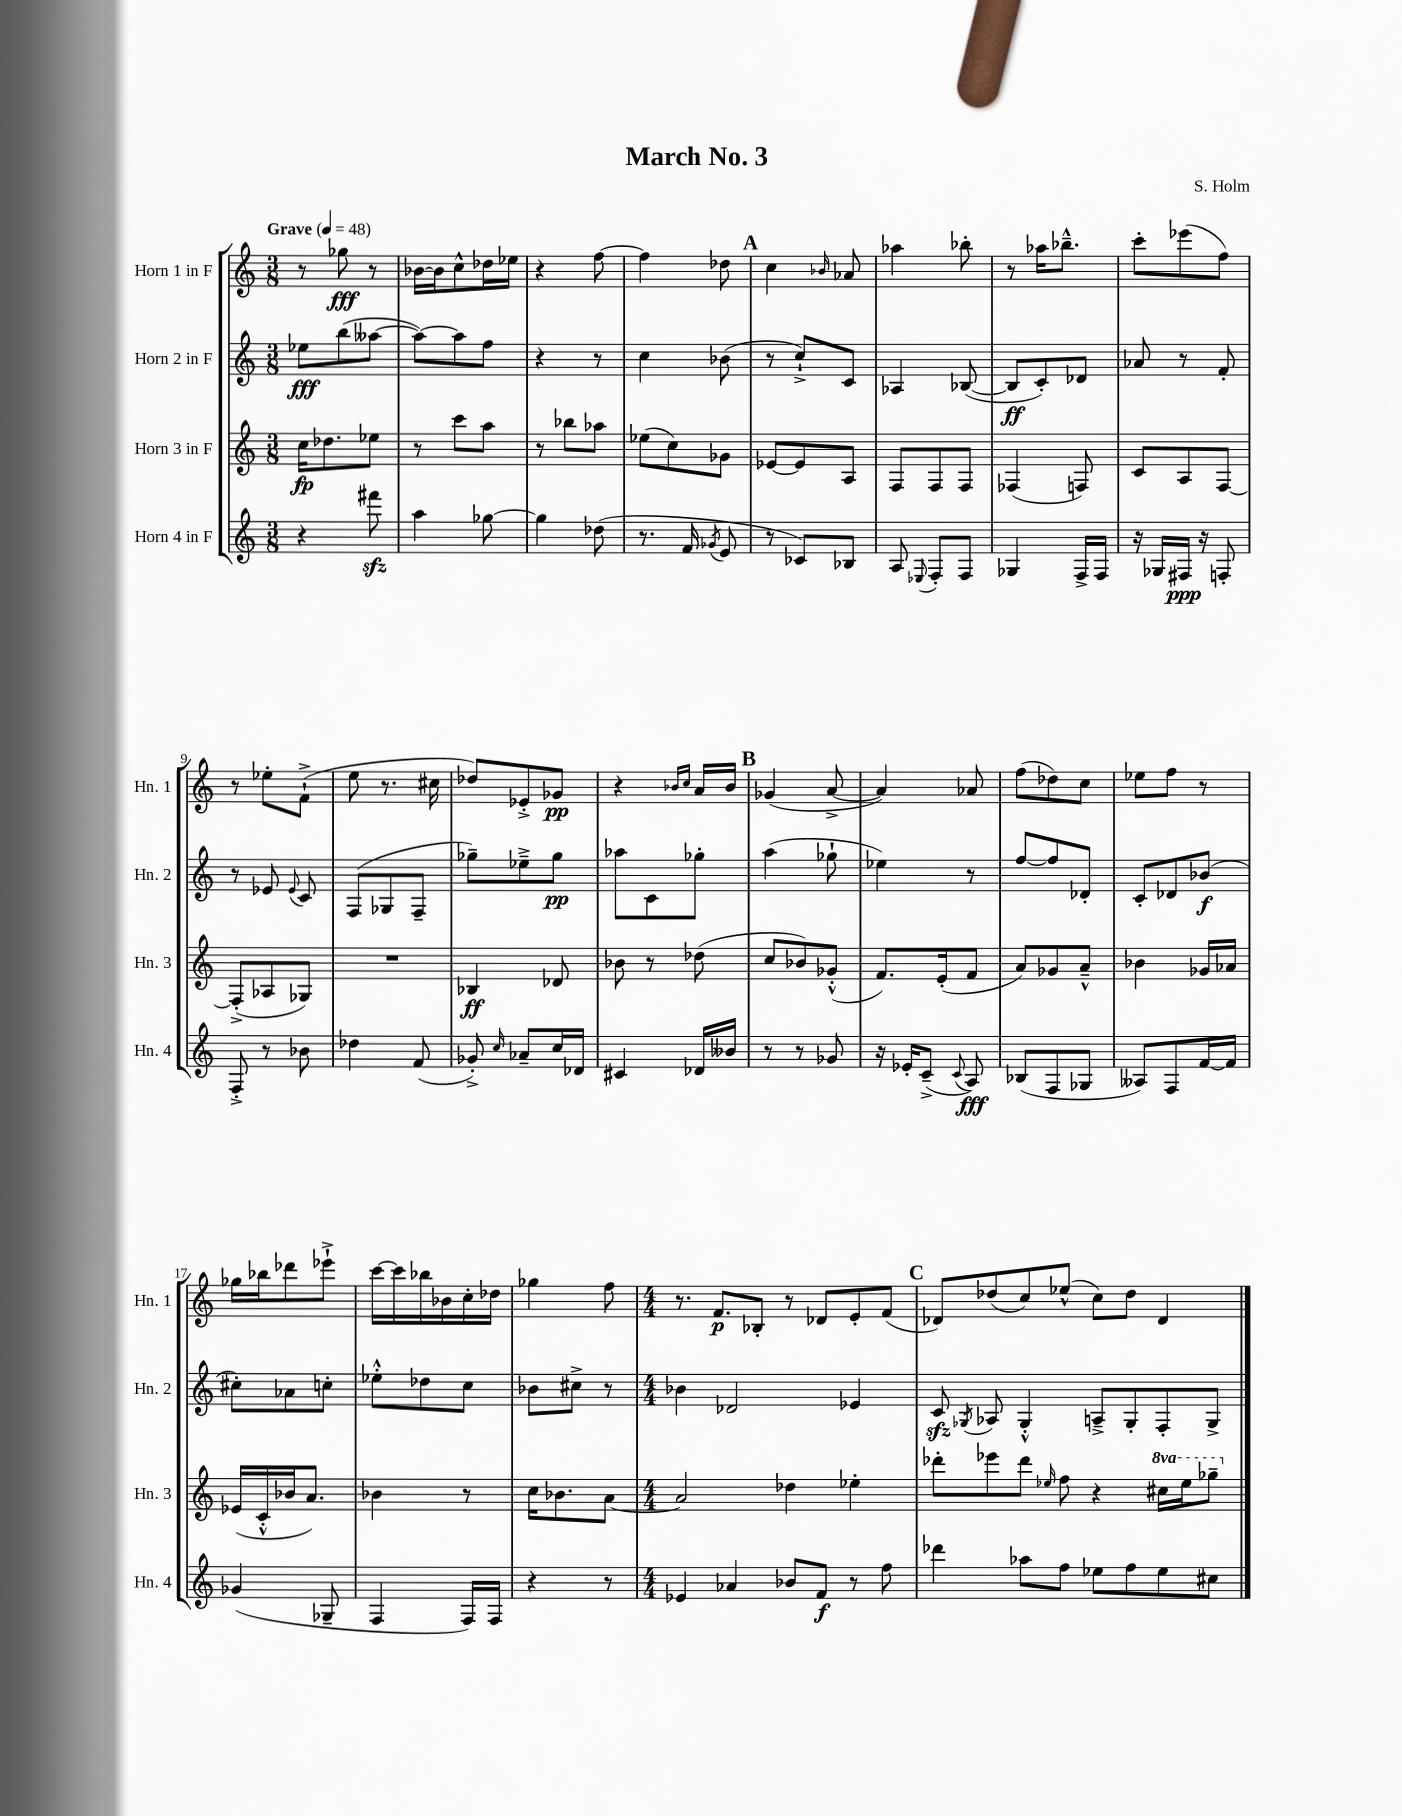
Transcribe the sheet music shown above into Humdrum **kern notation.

**kern	**dynam	**kern	**dynam	**kern	**dynam	**kern	**dynam
*part4	*part4	*part3	*part3	*part2	*part2	*part1	*part1
*staff4	*staff4	*staff3	*staff3	*staff2	*staff2	*staff1	*staff1
*I"Horn 4 in F	*	*I"Horn 3 in F	*	*I"Horn 2 in F	*	*I"Horn 1 in F	*
*I'Hn. 4	*	*I'Hn. 3	*	*I'Hn. 2	*	*I'Hn. 1	*
*clefG2	*	*clefG2	*	*clefG2	*	*clefG2	*
*k[]	*	*k[]	*	*k[]	*	*k[]	*
*M3/8	*	*M3/8	*	*M3/8	*	*M3/8	*
*MM48	*	*MM48	*	*MM48	*	*MM48	*
=1	=1	=1	=1	=1	=1	=1	=1
!	!	!	!	!	!	!LO:TX:a:B:t=Grave	!
4r	.	16cc\KL	fp	8ee-X\L	fff	8r	.
.	.	8.dd-X\	.	.	.	.	.
.	.	.	.	(8bb\	.	8gg-X\	fff
8fff#Xzz\	.	8ee-X\J	.	[8aa--X\J	.	8r	.
=2	=2	=2	=2	=2	=2	=2	=2
4aa\	.	8r	.	8aa--\L_)	.	[16b-X\LL	.
.	.	.	.	.	.	16b-\J]	.
.	.	8ccc\L	.	8aa--\]	.	8cc^^\	.
[8gg-X\	.	8aa\J	.	8ff\J	.	16dd-X\L	.
.	.	.	.	.	.	16ee-X\JJ	.
=3	=3	=3	=3	=3	=3	=3	=3
4gg-\]	.	8r	.	4r	.	4r	.
.	.	8bb-X\L	.	.	.	.	.
(8dd-X\	.	8aa-X\J	.	8r	.	[8ff\	.
=4	=4	=4	=4	=4	=4	=4	=4
8.r	.	(8ee-X\L	.	4cc\	.	4ff\]	.
.	.	8cc\)	.	.	.	.	.
16f/	.	.	.	.	.	.	.
8qg-X/	.	.	.	.	.	.	.
8e/	.	8g-X\J	.	(8b-X\	.	8dd-X\	.
!!LO:REH:place=s1:t=A
=5	=5	=5	=5	=5	=5	=5	=5
8r	.	[8e-X/L	.	8r	.	4cc\	.
8c-X/L)	.	8e-/]	.	8cc`^/L)	.	.	.
.	.	.	.	.	.	16qqb-X/	.
8B-X/J	.	8A/J	.	8c/J	.	8a-X/	.
=6	=6	=6	=6	=6	=6	=6	=6
8A/	.	8F/L	.	4A-X/	.	4aa-X\	.
8qqE-X/	.	.	.	.	.	.	.
8F'/L	.	8F/	.	.	.	.	.
8F/J	.	8F/J	.	([8B-X/	.	8bb-X'\	.
=7	=7	=7	=7	=7	=7	=7	=7
4G-X/	.	(4F-X/	.	8B-/L]	ff	8r	.
.	.	.	.	8c'/)	.	16aa-X\KL	.
.	.	.	.	.	.	8.bb-X~^^\J	.
16F^/LL	.	8Fn/)	.	8d-X/J	.	.	.
16F/JJ	.	.	.	.	.	.	.
=8	=8	=8	=8	=8	=8	=8	=8
16r	.	8c/L	.	8a-X/	.	8ccc'\L	.
16G-X/LL	.	.	.	.	.	.	.
16F#X/JJ	ppp	8A/	.	8r	.	(8eee-X\	.
16r	.	.	.	.	.	.	.
8Fn'/	.	[8F/J	.	8f'/	.	8ff\J)	.
!!LO:LB:g=z
=9	=9	=9	=9	=9	=9	=9	=9
8F'^/	.	(8F'^/L]	.	8r	.	8r	.
8r	.	8A-X/	.	8e-X/	.	8ee-X'\L	.
.	.	.	.	8qqe-/	.	.	.
8b-X\	.	8G-X/J)	.	8c/	.	(8f`^\J	.
=10	=10	=10	=10	=10	=10	=10	=10
4dd-X\	.	4.r	.	(8F/L	.	8ee\	.
.	.	.	.	8G-X/	.	8.r	.
(8f/	.	.	.	8F~/J	.	.	.
.	.	.	.	.	.	16cc#X\	.
=11	=11	=11	=11	=11	=11	=11	=11
8g-X'^/)	.	4B-X/	ff	8gg-X~\L)	.	8dd-X/L)	.
16qqcc/	.	.	.	.	.	.	.
8a-X~/L	.	.	.	8ee-X~^\	.	8e-X'^/	.
16cc/L	.	8d-X/	.	8gg-\J	pp	8g-X/J	pp
16d-X/JJ	.	.	.	.	.	.	.
=12	=12	=12	=12	=12	=12	=12	=12
4c#X/	.	8b-X\	.	8aa-X\L	.	4r	.
.	.	8r	.	8c\	.	.	.
.	.	.	.	.	.	16qqb-X/LL	.
.	.	.	.	.	.	16qqcc/JJ	.
16d-X/LL	.	(8dd-X\	.	8gg-X'\J	.	16a/LL	.
16b--X/JJ	.	.	.	.	.	16b-/JJ	.
!!LO:REH:place=s1:t=B
=13	=13	=13	=13	=13	=13	=13	=13
8r	.	8cc/L	.	(4aa\	.	(4g-X/	.
8r	.	8b-X/)	.	.	.	.	.
8g-X/	.	(8g-X'^^/J	.	8gg-X`\	.	[8a^/	.
=14	=14	=14	=14	=14	=14	=14	=14
16r	.	8.f/L)	.	4ee-X\)	.	4a/])	.
16e-X'/KL	.	.	.	.	.	.	.
(8c~^/J	.	.	.	.	.	.	.
.	.	(16e'/k	.	.	.	.	.
8qqc/	.	.	.	.	.	.	.
8A/)	fff	8f/J	.	8r	.	8a-X/	.
=15	=15	=15	=15	=15	=15	=15	=15
(8B-X/L	.	8a/L)	.	[8ff/L	.	(8ff\L	.
8F/	.	8g-X/	.	8ff/]	.	8dd-X\)	.
8G-X/J	.	8a~^^/J	.	8d-X'/J	.	8cc\J	.
=16	=16	=16	=16	=16	=16	=16	=16
8A--X/L)	.	4b-X\	.	8c'/L	.	8ee-X\L	.
8F/	.	.	.	8d-X/	.	8ff\J	.
[16f/L	.	16g-X/LL	.	(8b-X/J	f	8r	.
16f/JJ]	.	16a-X/JJ	.	.	.	.	.
!!LO:LB:g=z
=17	=17	=17	=17	=17	=17	=17	=17
(4g-X/	.	(16e-X/LL	.	8cc#X'\L)	.	16gg-X\LL	.
.	.	16c'^^/	.	.	.	16bb-X\J	.
.	.	16b-X/J	.	8a-X\	.	8ddd-X\	.
.	.	8.a/J)	.	.	.	.	.
8G-X~/	.	.	.	8ccn'\J	.	8eee-X`^\J	.
=18	=18	=18	=18	=18	=18	=18	=18
4F/	.	4b-X\	.	8ee-X'^^\L	.	[16ccc\LL	.
.	.	.	.	.	.	16ccc\]	.
.	.	.	.	8dd-X\	.	16bb-X\	.
.	.	.	.	.	.	16b-X\	.
16F/LL)	.	8r	.	8cc\J	.	16cc'\	.
16F/JJ	.	.	.	.	.	16dd-X\JJ	.
=19	=19	=19	=19	=19	=19	=19	=19
4r	.	16cc\KL	.	8b-X\L	.	4gg-X\	.
.	.	8.b-X\	.	.	.	.	.
.	.	.	.	8cc#X^\J	.	.	.
8r	.	[8a\J	.	8r	.	8ff\	.
=20	=20	=20	=20	=20	=20	=20	=20
*M4/4	*	*M4/4	*	*M4/4	*	*M4/4	*
4e-X/	.	2a/]	.	4b-X\	.	8.r	.
.	.	.	.	.	.	8.f/L	p
4a-X/	.	.	.	2d-X/	.	.	.
.	.	.	.	.	.	8B-X'/J	.
8b-X/L	.	4dd-X\	.	.	.	8r	.
8f/J	f	.	.	.	.	8d-X/L	.
8r	.	4ee-X'\	.	4e-X/	.	8e'/	.
8ff\	.	.	.	.	.	(8f/J	.
!!LO:REH:place=s1:t=C
=21	=21	=21	=21	=21	=21	=21	=21
4ddd-X\	.	8ddd-X'\L	.	8czz/	.	8d-X/L)	.
.	.	.	.	8qG-X/	.	.	.
.	.	8eee-X\	.	8A-X/	.	(8dd-X/	.
8aa-X\L	.	8ddd-\J	.	4G-'^^/	.	8cc/)	.
.	.	16qqee-X/	.	.	.	.	.
8ff\J	.	8ff\	.	.	.	(8ee-X^^/J	.
8ee-X\L	.	4r	.	8An~^/L	.	8cc\L)	.
8ff\	.	.	.	8G-'/	.	8dd-\J	.
*	*	*8va	*	*	*	*	*
8ee-\	.	16ccc#X\LL	.	8F'/	.	4d-/	.
.	.	16eee-\J	.	.	.	.	.
8cc#X\J	.	8ggg-X~\J	.	8G-^/J	.	.	.
*	*	*X8va	*	*	*	*	*
==	==	==	==	==	==	==	==
*-	*-	*-	*-	*-	*-	*-	*-
